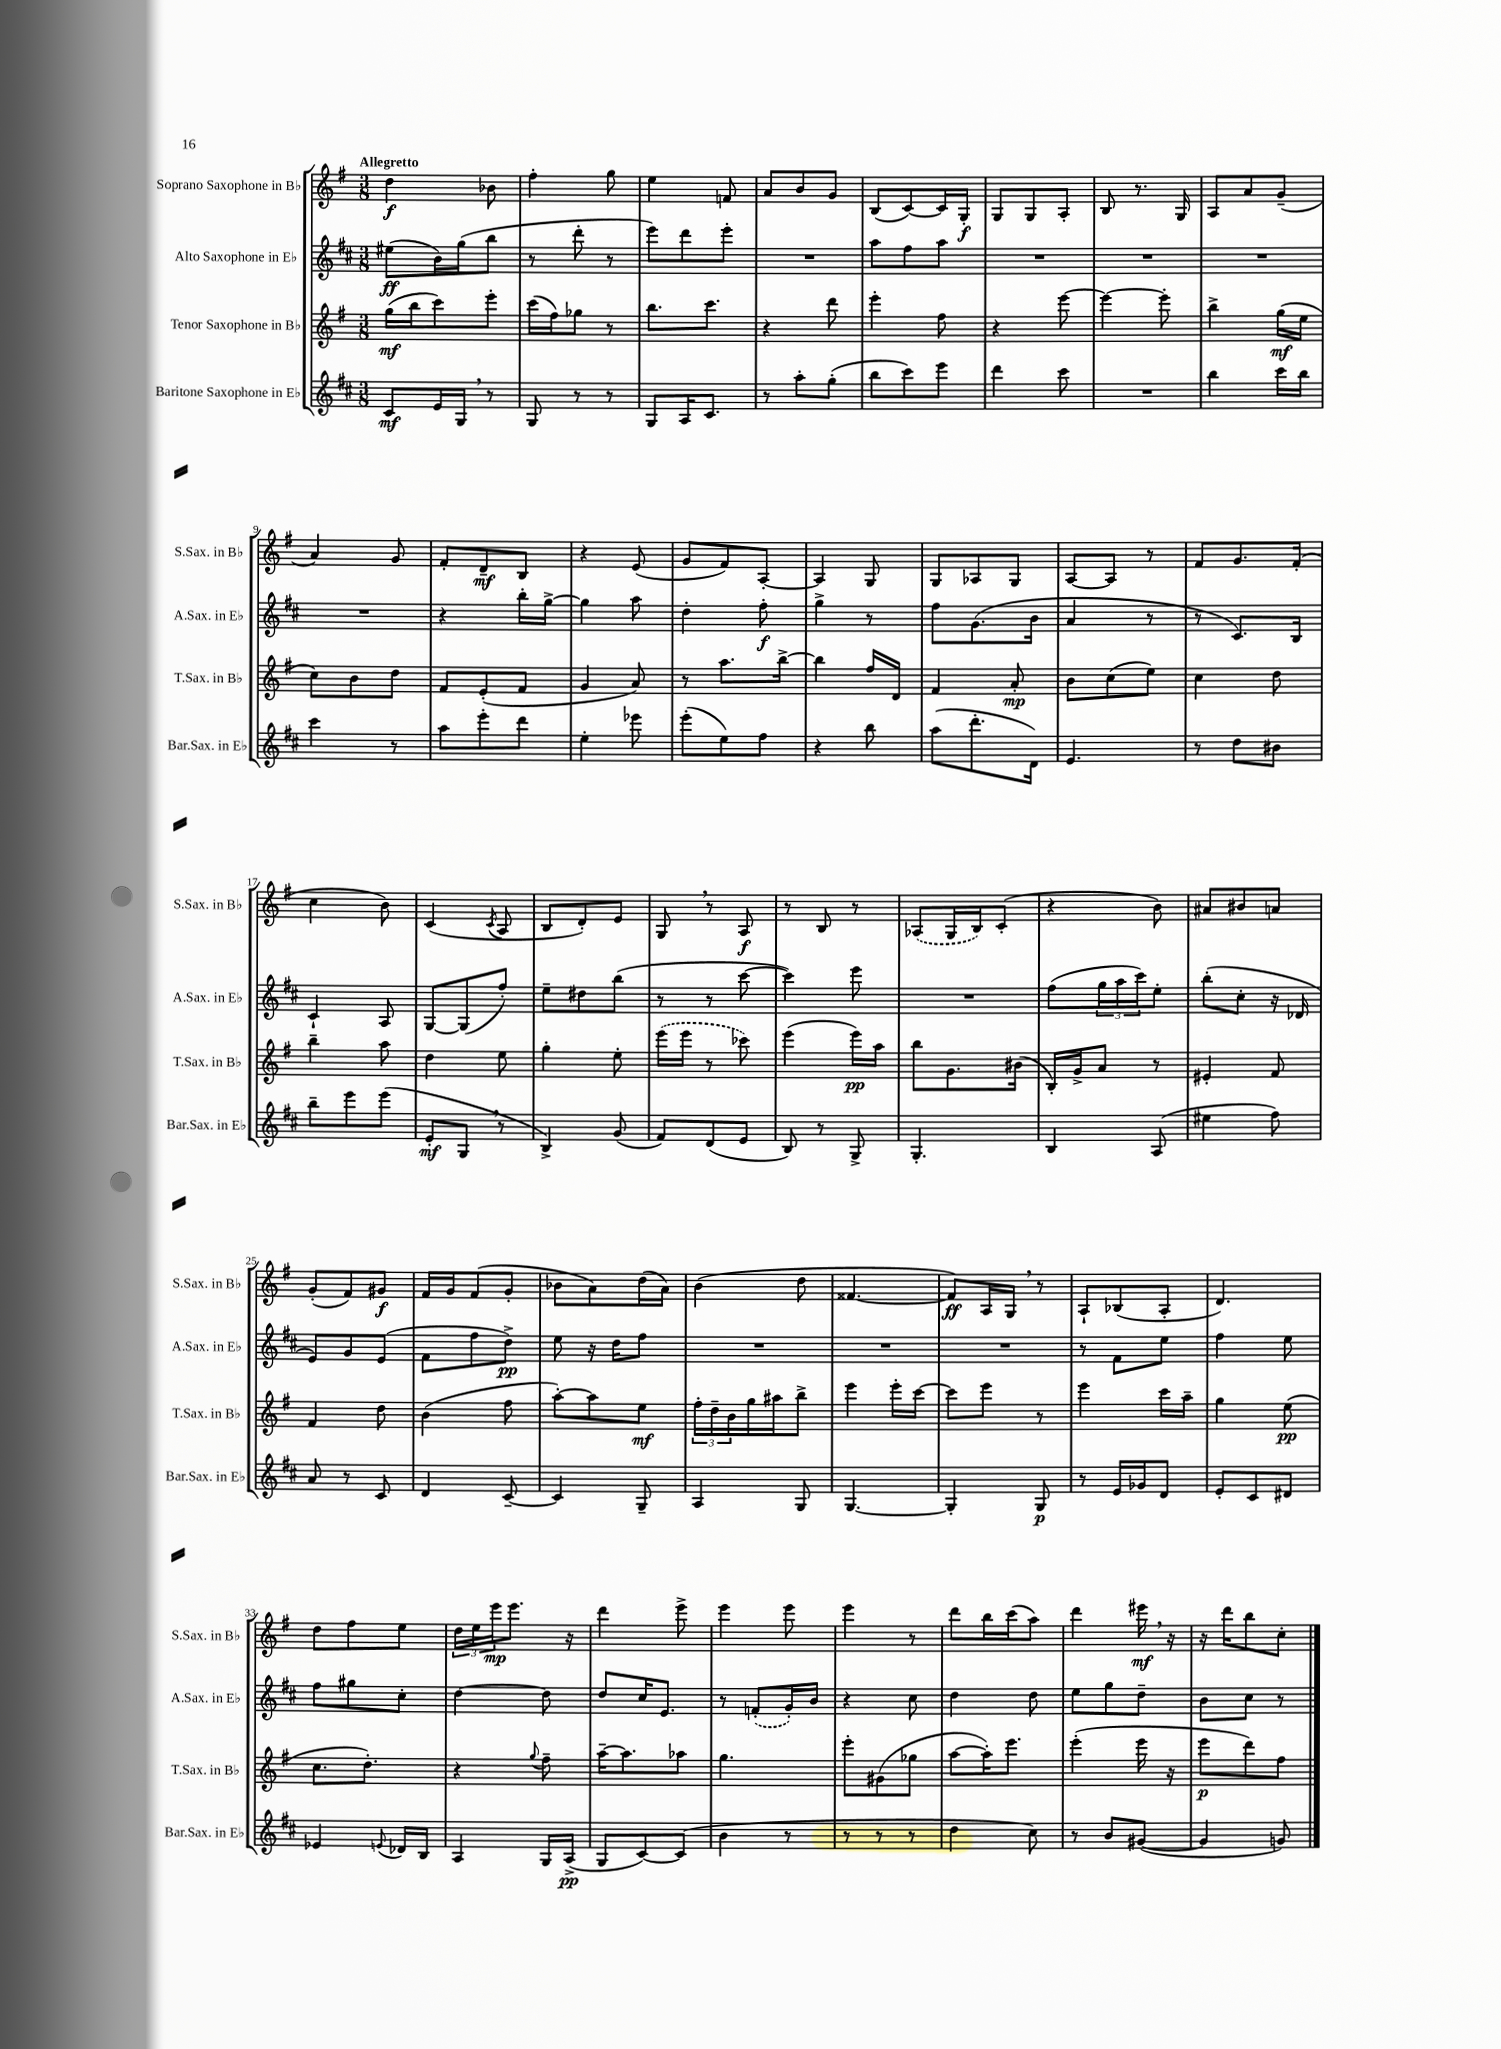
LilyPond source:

<<
\new StaffGroup <<
\new Staff = "s0" \with { instrumentName = "Soprano Saxophone in Bb" shortInstrumentName = "S.Sax. in Bb" } {
    \clef treble \key g \major \numericTimeSignature \time 3/8 \tempo "Allegretto"
    d''4\f bes'8 |
    fis''4-. g''8 |
    e''4 f'8 |
    a'8 b'8 g'8 |
    b8( c'8~) c'16 g16-.\f |
    g8 g8 a8-. |
    b8 r8. g16 |
    a8 a'8 g'8--( |
    a'4) g'8 |
    fis'8-. d'8--\mf b8 |
    r4 e'8( |
    g'8 fis'8) a8~-. |
    a4 g8 |
    g8 aes8 g8 |
    a8~ a8 r8 |
    fis'8 g'8. fis'16-.( |
    c''4 b'8) |
    c'4( \acciaccatura { c'8 } a8 |
    b8 d'8-.) e'8 |
    g8 \breathe r8 a8\f |
    r8 b8 r8 |
    \once \slurDashed aes8( g16 b16) c'8-.( |
    r4 b'8) |
    ais'8 bis'8 a'8 |
    g'8-.( fis'8) gis'8\f |
    fis'16 g'16 fis'8( g'8-. |
    bes'8 a'8) d''16( a'16) |
    b'4( d''8 |
    fisis'4.~ |
    fisis'8\ff) a16 g16 \breathe r8 |
    a8-! bes8( a8-. |
    d'4.) |
    d''8 fis''8 e''8 |
    \tuplet 3/2 { d''16 e''16 e'''16\mp } e'''8. r16 |
    d'''4 e'''8-> |
    e'''4 e'''8 |
    e'''4 r8 |
    d'''8 b''16 c'''16( a''8) |
    d'''4 eis'''16\mf \breathe r16 |
    r16 d'''16 b''8 c''8-. \bar "|." |
}
\new Staff = "s1" \with { instrumentName = "Alto Saxophone in Eb" shortInstrumentName = "A.Sax. in Eb" } {
    \clef treble \key d \major \numericTimeSignature \time 3/8
    eis''8\ff( b'16) g''16( b''8 |
    r8 d'''8-. r8 |
    e'''8) d'''8 e'''8-. |
    R4. |
    a''8 fis''8 a''8 |
    R4. |
    R4. |
    R4. |
    R4. |
    r4 b''16-. g''16~-> |
    g''4 a''8 |
    d''4-. fis''8-.\f |
    g''4-> r8 |
    fis''8 g'8.( b'16 |
    a'4 r8 |
    r8 cis'8.) b16 |
    cis'4-! a8 |
    g8~ g8( fis''8-.) |
    e''8-- dis''8 b''8( |
    r8 r8 cis'''8~ |
    cis'''4) e'''8 |
    R4. |
    fis''8( \tuplet 3/2 { g''16 a''16 cis'''16) } e''8-. |
    b''8-.( cis''8-. r16 des'16 |
    e'8) g'8 e'8( |
    fis'8 fis''8 d''8->\pp) |
    e''8 r16 d''16 fis''8 |
    R4. |
    R4. |
    R4. |
    r8 fis'8 e''8 |
    fis''4 e''8 |
    fis''8 gis''8 cis''8-. |
    d''4~ d''8 |
    d''8 cis''16 e'8. |
    r8 \once \slurDashed f'8-.( g'16-.) b'16 |
    r4 cis''8 |
    d''4 d''8 |
    e''8 g''8 d''8-- |
    b'8 cis''8 r8 \bar "|." |
}
\new Staff = "s2" \with { instrumentName = "Tenor Saxophone in Bb" shortInstrumentName = "T.Sax. in Bb" } {
    \clef treble \key g \major \numericTimeSignature \time 3/8
    g''16\mf( b''16 c'''8) e'''8-. |
    c'''16( fis''16) ges''8 r8 |
    b''8. c'''8. |
    r4 d'''8 |
    e'''4-. fis''8 |
    r4 e'''8~ |
    e'''4~ e'''8-. |
    b''4-> g''16\mf( e''16 |
    c''8) b'8 d''8 |
    fis'8 e'8-.( fis'8 |
    g'4 a'8) |
    r8 a''8. b''16~-> |
    b''4 fis''16 d'16 |
    fis'4 a'8-.\mp |
    b'8 c''8( e''8) |
    c''4 d''8 |
    b''4-- a''8 |
    d''4 e''8 |
    g''4-. e''8-. |
    \once \slurDashed e'''16( e'''16 r8 ces'''8) |
    e'''4( e'''16\pp) a''16 |
    b''8 g'8. bis'16( |
    b16-.) g'16-> a'8 r8 |
    eis'4-. fis'8 |
    fis'4 d''8 |
    b'4( fis''8 |
    a''8~-.) a''8 e''8\mf |
    \tuplet 3/2 { fis''16-. d''16-- b'16 } g''16 ais''16 b''8-> |
    e'''4 e'''16-. c'''16~ |
    c'''8 e'''8 r8 |
    e'''4 c'''16 a''16-- |
    g''4 e''8\pp( |
    c''8. d''8.-.) |
    r4 \appoggiatura { g''8 } fis''8-- |
    a''16~-- a''8. aes''8 |
    g''4. |
    e'''8-. gis'8( ges''8 |
    a''8~ a''16-.) e'''8. |
    e'''4-.( e'''16 r16 |
    e'''8\p d'''8) fis''8 \bar "|." |
}
\new Staff = "s3" \with { instrumentName = "Baritone Saxophone in Eb" shortInstrumentName = "Bar.Sax. in Eb" } {
    \clef treble \key d \major \numericTimeSignature \time 3/8
    cis'8\mf e'16 g16 \breathe r8 |
    g8 r8 r8 |
    g8 a16 cis'8. |
    r8 a''8-. g''8-.( |
    b''8 cis'''8) e'''8 |
    d'''4 cis'''8 |
    R4. |
    b''4 cis'''16 b''16 |
    cis'''4 r8 |
    a''8 e'''8-. d'''8 |
    e''4-. ees'''8 |
    e'''8-.( e''8) fis''8 |
    r4 b''8 |
    a''8( d'''8.-. d'16) |
    e'4. |
    r8 d''8 bis'8 |
    b''8-- e'''8 e'''8( |
    e'8-.\mf g8 \breathe r8 |
    b4->) g'8( |
    fis'8) d'8( e'8 |
    b8) r8 g8-> |
    g4.-. |
    b4 a8( |
    eis''4 fis''8) |
    a'8 r8 cis'8 |
    d'4 cis'8~-- |
    cis'4 g8-- |
    a4 g8 |
    g4.~ |
    g4-. g8\p |
    r8 e'16 ges'16 d'8 |
    e'8-. cis'8 dis'8 |
    ees'4 \appoggiatura { e'8 } des'16 b16 |
    a4 g16 a16->\pp( |
    g8 cis'8~) cis'8( |
    b'4 r8 |
    r8 r8 r8 |
    d''4 cis''8) |
    r8 b'8 gis'8~( |
    gis'4 g'8) \bar "|." |
}
>>
>>
